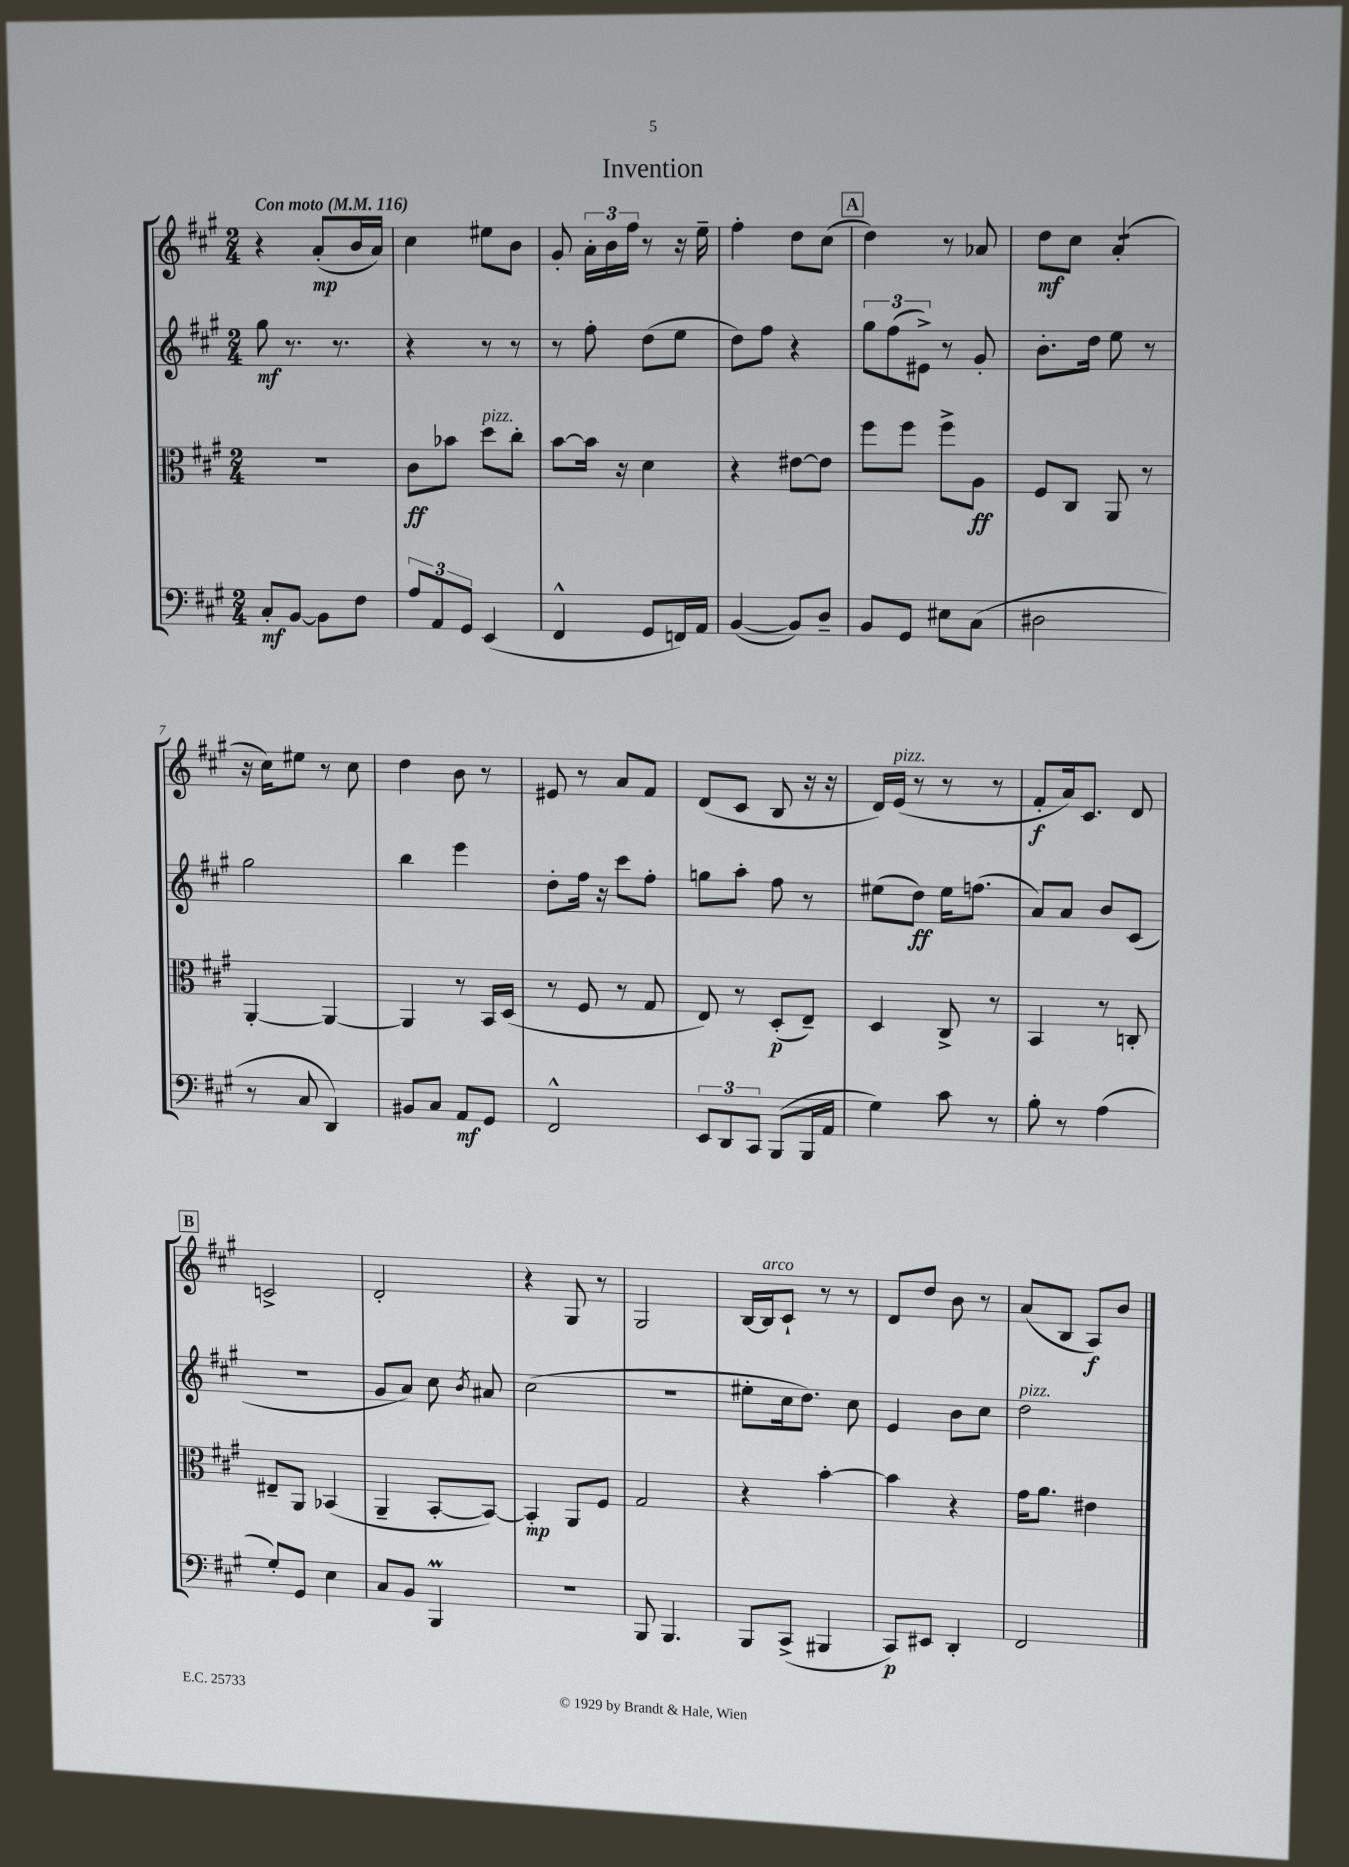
\header { title = "Invention" }
<<
\new StaffGroup <<
\new Staff = "s0" {
    \clef treble \key a \major \numericTimeSignature \time 2/4 \tempo "Con moto" 4 = 116
    \autoBeamOff r4 a'8[-.\mp( b'16 a'16]) |
    cis''4 eis''8[ b'8] |
    gis'8-. \tuplet 3/2 { a'16[-. b'16 fis''16] } r8 r16 e''16-- |
    fis''4-. d''8[ cis''8]( |
    \mark \markup { \box "A" } d''4) r8 aes'8 |
    d''8[\mf cis''8] a'4:8-.( |
    r16 cis''16[) eis''8] r8 cis''8 |
    d''4 b'8 r8 |
    eis'8 r8 a'8[ fis'8] |
    d'8[( cis'8] b8 r16 r16 |
    d'16[) e'16]^\markup { \italic "pizz." }( r8 r8 r8 |
    fis'8[-.\f a'16) cis'8.] d'8 |
    \mark \markup { \box "B" } c'2-> |
    d'2-. |
    r4 gis8 r8 |
    gis2 |
    b16[~ b16^\markup { \italic "arco" } cis'8]-! r8 r8 |
    d'8[ d''8] b'8 r8 |
    a'8[( b8] a8[\f) b'8] \bar "|." |
}
\new Staff = "s1" {
    \clef treble \key a \major \numericTimeSignature \time 2/4
    \autoBeamOff gis''8\mf r8. r8. |
    r4 r8 r8 |
    r8 fis''8-. d''8[( e''8] |
    d''8[) fis''8] r4 |
    \mark \markup { \box "A" } \tuplet 3/2 { gis''8[ fis''8( eis'8]->) } r8 gis'8-. |
    b'8.[-. d''16] e''8 r8 |
    gis''2 |
    b''4 e'''4 |
    d''8[-. fis''16] r16 cis'''8[ fis''8]-. |
    g''8[ a''8]-. fis''8 r8 |
    eis''8[( d''8]\ff) eis''16[ f''8.]( |
    a'8[) a'8] b'8[ cis'8]( |
    \mark \markup { \box "B" } r2 |
    gis'8[ a'8]) cis''8 \acciaccatura { b'8 } ais'8 |
    cis''2( |
    R2 |
    eis''8[-. cis''16 d''8.]) cis''8 |
    e'4 b'8[ cis''8] |
    d''2^\markup { \italic "pizz." } \bar "|." |
}
\new Staff = "s2" {
    \clef alto \key a \major \numericTimeSignature \time 2/4
    \autoBeamOff r2 |
    cis'8[\ff bes'8] d''8[^\markup { \italic "pizz." } cis''8]-. |
    b'8[~ b'16] r16 d'4 |
    r4 eis'8[~ eis'8] |
    \mark \markup { \box "A" } fis''8[ fis''8] fis''8[-> a8]\ff |
    fis8[ cis8] a,8 r8 |
    a,4~-. a,4~ |
    a,4 r8 b,16[ d16]( |
    r8 fis8 r8 gis8 |
    e8) r8 d8[-.\p( e8]--) |
    d4 cis8-> r8 |
    b,4 r8 c8-. |
    \mark \markup { \box "B" } eis8[-- a,8] bes,4( |
    a,4-- b,8[~-. b,8]~) |
    b,4-.\mp a,8[ fis8] |
    gis2 |
    r4 b'4~-. |
    b'4 r4 |
    gis'16[ a'8.] eis'4 \bar "|." |
}
\new Staff = "s3" {
    \clef bass \key a \major \numericTimeSignature \time 2/4
    \autoBeamOff cis8[-.\mf b,8]~ b,8[ fis8] |
    \tuplet 3/2 { a8[ a,8 gis,8] } e,4( |
    fis,4-^ gis,8[ f,16) a,16] |
    b,4~( b,8[) d8]-- |
    \mark \markup { \box "A" } b,8[ gis,8] eis8[ cis8]( |
    dis2 |
    r8 cis8 d,4) |
    bis,8[ cis8] a,8[\mf gis,8] |
    fis,2-^ |
    \tuplet 3/2 { e,8[ d,8 cis,8] } b,,8[( b,,16 a,16] |
    gis4) cis'8 r8 |
    b8-. r8 a4( |
    \mark \markup { \box "B" } gis8[-.) gis,8] e4 |
    cis8[ b,8] b,,4\prall |
    r2 |
    b,,8 b,,4. |
    b,,8[ cis,8]->( bis,,4 |
    cis,8[\p) eis,8] d,4-. |
    fis,2 \bar "|." |
}
>>
>>
